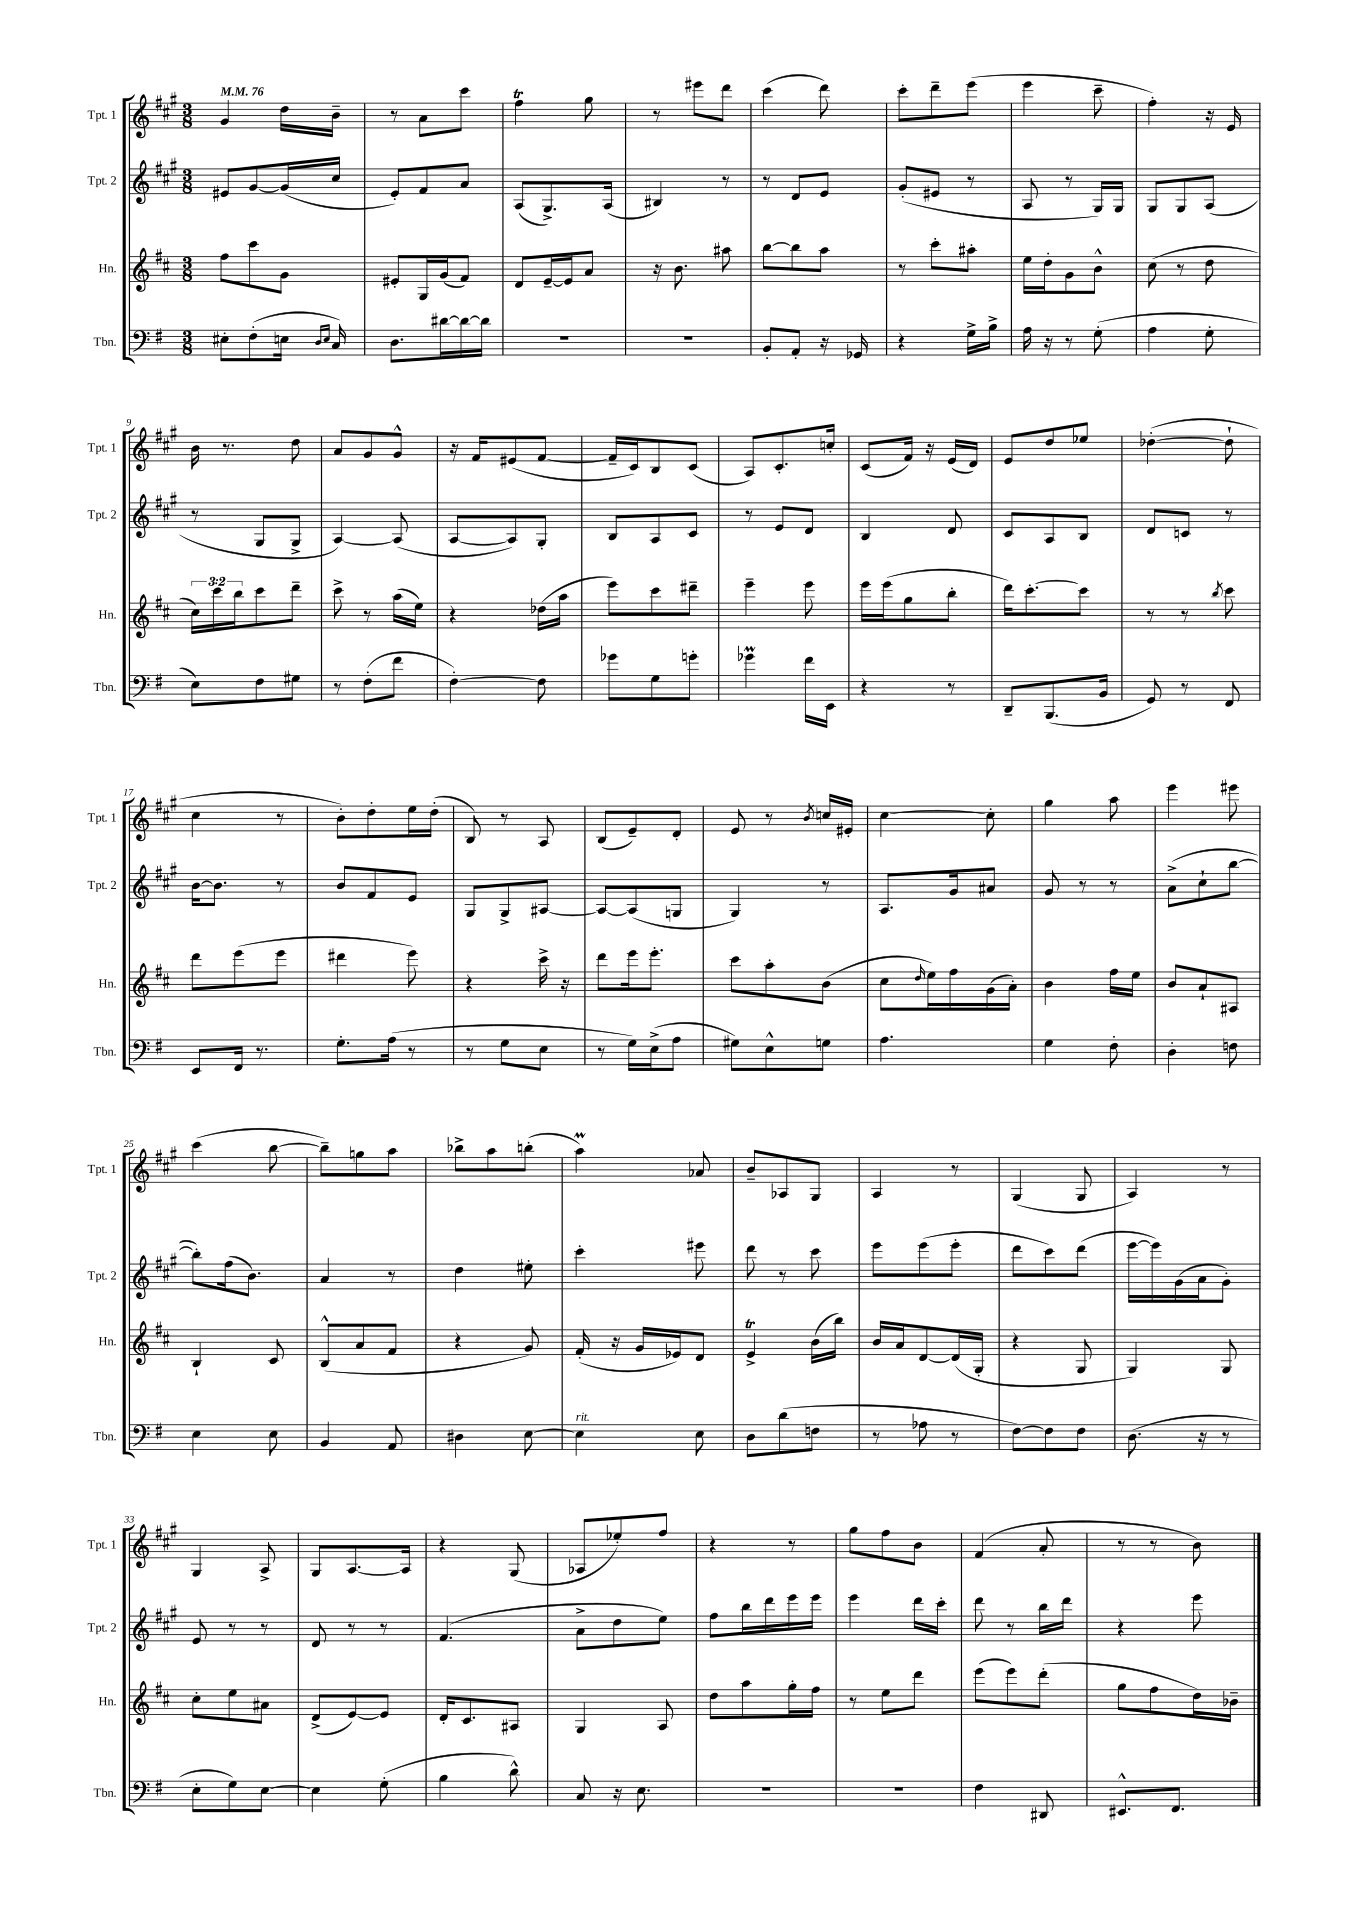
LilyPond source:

<<
\new StaffGroup <<
\new Staff = "s0" \with { instrumentName = "Tpt. 1" shortInstrumentName = "Tpt. 1" } {
    \clef treble \key a \major \numericTimeSignature \time 3/8 \tempo 4 = 76
    gis'4 d''16 b'16-- |
    r8 a'8 cis'''8 |
    fis''4\trill gis''8 |
    r8 eis'''8 d'''8 |
    cis'''4( d'''8) |
    cis'''8-. d'''8-- e'''8( |
    e'''4 cis'''8-- |
    fis''4-.) r16 e'16 |
    b'16 r8. d''8 |
    a'8 gis'8 gis'8-^ |
    r16 fis'16 eis'8( fis'8~ |
    fis'16-- cis'16) b8 cis'8( |
    a8) cis'8.-. c''16-. |
    cis'8( fis'16) r16 e'16( d'16) |
    e'8 d''8 ees''8 |
    des''4~-.( des''8-! |
    cis''4 r8 |
    b'8-.) d''8-. e''16 d''16-.( |
    b8) r8 a8 |
    b8( e'8--) d'8-. |
    e'8 r8 \acciaccatura { b'8 } c''16 eis'16-. |
    cis''4~ cis''8-. |
    gis''4 a''8 |
    e'''4 eis'''8 |
    cis'''4( b''8~ |
    b''8--) g''8 a''8 |
    bes''8-> a''8 b''8-.( |
    a''4\prall) aes'8 |
    b'8-- aes8 gis8 |
    a4 r8 |
    gis4( gis8 |
    a4) r8 |
    gis4 a8-> |
    gis8 a8.~ a16 |
    r4 gis8( |
    aes8 ees''8-.) fis''8 |
    r4 r8 |
    gis''8 fis''8 b'8 |
    fis'4( a'8-. |
    r8 r8 b'8) \bar "|." |
}
\new Staff = "s1" \with { instrumentName = "Tpt. 2" shortInstrumentName = "Tpt. 2" } {
    \clef treble \key a \major \numericTimeSignature \time 3/8
    eis'8 gis'8~ gis'16( cis''16 |
    e'8-.) fis'8 a'8 |
    a8( gis8.->) a16( |
    bis4) r8 |
    r8 d'8 e'8 |
    gis'8-.( eis'8 r8 |
    a8 r8 gis16) gis16 |
    gis8 gis8 a8( |
    r8 gis8 gis8-> |
    a4~) a8( |
    a8~ a8) gis8-. |
    b8 a8 cis'8 |
    r8 e'8 d'8 |
    b4 d'8 |
    cis'8 a8 b8 |
    d'8 c'8 r8 |
    b'16~ b'8. r8 |
    b'8 fis'8 e'8 |
    gis8 gis8-> ais8~ |
    ais8~ ais8( g8 |
    gis4) r8 |
    a8. gis'16 ais'8 |
    gis'8 r8 r8 |
    a'8->( cis''8-! b''8~ |
    b''8-.) fis''16( b'8.) |
    a'4 r8 |
    d''4 eis''8-. |
    cis'''4-. eis'''8 |
    d'''8 r8 cis'''8 |
    e'''8 e'''8( e'''8-. |
    d'''8 cis'''8) d'''8( |
    e'''16~ e'''16) gis'16( a'16 gis'8-.) |
    e'8 r8 r8 |
    d'8 r8 r8 |
    fis'4.( |
    a'8-> d''8 e''8) |
    fis''8 b''16 d'''16 e'''16 e'''16 |
    e'''4 d'''16 cis'''16-. |
    d'''8 r8 b''16 d'''16 |
    r4 e'''8 \bar "|." |
}
\new Staff = "s2" \with { instrumentName = "Hn." shortInstrumentName = "Hn." } {
    \clef treble \key d \major \numericTimeSignature \time 3/8 \override Staff.TupletNumber.text = #tuplet-number::calc-fraction-text
    fis''8 cis'''8 g'8 |
    eis'8-. g16 g'16( fis'8) |
    d'8 e'16~-- e'16 a'8 |
    r16 b'8. ais''8 |
    b''8~ b''8 a''8 |
    r8 cis'''8-. ais''8-. |
    e''16 d''16-. g'8 b'8-^ |
    cis''8( r8 d''8 |
    \tuplet 3/2 { cis''16) cis'''16 b''16 } cis'''8 d'''8-- |
    cis'''8-> r8 a''16( e''16) |
    r4 des''16( a''16 |
    e'''8) cis'''8 dis'''8-- |
    e'''4-- e'''8 |
    e'''16 e'''16( g''8 b''8-. |
    d'''16) cis'''8.~-. cis'''8 |
    r8 r8 \acciaccatura { b''8 } cis'''8 |
    d'''8 e'''8( e'''8 |
    dis'''4 e'''8) |
    r4 cis'''16-> r16 |
    d'''8 e'''16 e'''8.-. |
    cis'''8 a''8-. b'8( |
    cis''8 \grace { d''16 } e''16) fis''16 g'16( a'16-.) |
    b'4 fis''16 e''16 |
    b'8 a'8-! ais8 |
    b4-! cis'8 |
    b8-^( a'8 fis'8 |
    r4 g'8) |
    fis'16-.( r16 g'16 ees'16) d'8 |
    e'4->\trill b'16( b''16) |
    b'16 a'16 d'8~ d'16( g16-. |
    r4 g8 |
    g4) g8 |
    cis''8-. e''8 ais'8 |
    d'8->( e'8~) e'8 |
    d'16-. cis'8. ais8 |
    g4 a8 |
    d''8 a''8 g''16-. fis''16 |
    r8 e''8 d'''8 |
    e'''8( e'''8) d'''8-.( |
    g''8 fis''8 d''16) bes'16-- \bar "|." |
}
\new Staff = "s3" \with { instrumentName = "Tbn." shortInstrumentName = "Tbn." } {
    \clef bass \key g \major \numericTimeSignature \time 3/8
    eis8-. fis8-.( e16 \grace { d16 e16 } c16) |
    d8. dis'16~ dis'16~ dis'16 |
    R4. |
    R4. |
    b,8-. a,8-. r16 ges,16 |
    r4 g16-> b16-> |
    a16 r16 r8 g8-.( |
    a4 g8-. |
    e8) fis8 gis8 |
    r8 fis8-.( fis'8 |
    fis4~-.) fis8 |
    ges'8 g8 g'8-. |
    ges'4\prall fis'16 e,16 |
    r4 r8 |
    d,8-- b,,8.( b,16 |
    g,8) r8 fis,8 |
    e,8 fis,16 r8. |
    g8.-. a16( r8 |
    r8 g8 e8 |
    r8 g16) e16->( a8 |
    gis8) e8-^ g8 |
    a4. |
    g4 fis8-. |
    d4-. f8 |
    e4 e8 |
    b,4 a,8 |
    dis4 e8~ |
    e4^\markup { \italic "rit." } e8 |
    d8 d'8( f8 |
    r8 aes8 r8 |
    fis8~) fis8 fis8 |
    d8.( r16 r8 |
    e8-. g8) e8~ |
    e4 g8-.( |
    b4 d'8-^) |
    c8 r16 e8. |
    R4. |
    R4. |
    fis4 dis,8 |
    eis,8.-^ fis,8. \bar "|." |
}
>>
>>
